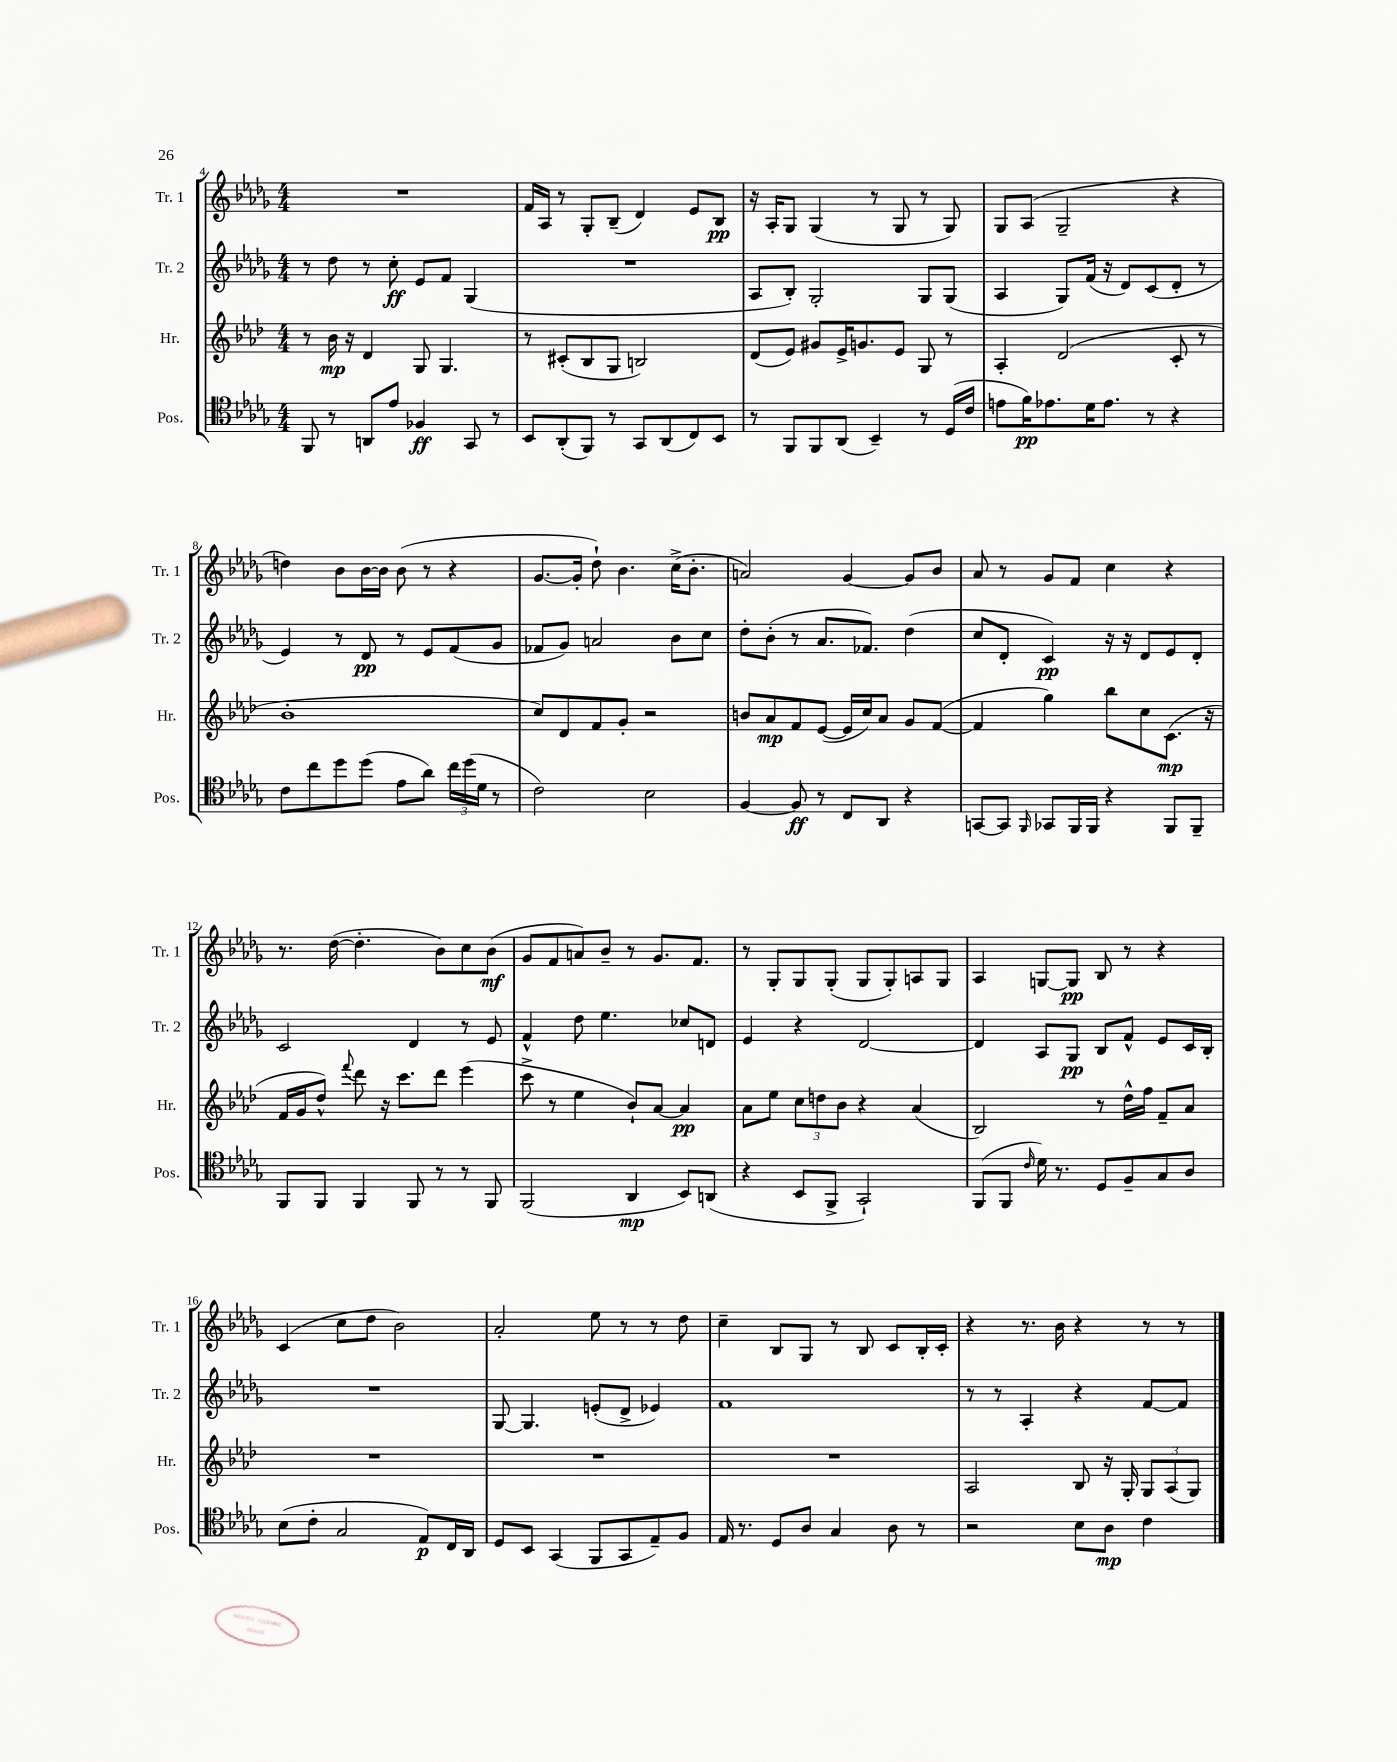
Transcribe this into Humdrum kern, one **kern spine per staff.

**kern	**dynam	**kern	**dynam	**kern	**dynam	**kern	**dynam
*part4	*part4	*part3	*part3	*part2	*part2	*part1	*part1
*staff4	*staff4	*staff3	*staff3	*staff2	*staff2	*staff1	*staff1
*I"Pos.	*	*I"Hr.	*	*I"Tr. 2	*	*I"Tr. 1	*
*I'Pos.	*	*I'Hr.	*	*I'Tr. 2	*	*I'Tr. 1	*
*clefC4	*	*clefG2	*	*clefG2	*	*clefG2	*
*k[b-e-a-d-g-]	*	*k[b-e-a-d-]	*	*k[b-e-a-d-g-]	*	*k[b-e-a-d-g-]	*
*M4/4	*	*M4/4	*	*M4/4	*	*M4/4	*
=4	=4	=4	=4	=4	=4	=4	=4
8FF/	.	8r	.	8r	.	1r	.
8r	.	16b-\	mp	8dd-\	.	.	.
.	.	16r	.	.	.	.	.
8AAn/L	.	4d-/	.	8r	.	.	.
8e-/J	.	.	.	8cc'\	ff	.	.
4F-X/	ff	8G/	.	8e-/L	.	.	.
.	.	4.G/	.	8f/J	.	.	.
8GG-/	.	.	.	(4G-/	.	.	.
8r	.	.	.	.	.	.	.
=5	=5	=5	=5	=5	=5	=5	=5
8BB-/L	.	8r	.	1r	.	16f/LL	.
.	.	.	.	.	.	16A-/JJ	.
(8AA-'/	.	(8c#X'/L	.	.	.	8r	.
8FF/J)	.	8B-/	.	.	.	8G-'/L	.
8r	.	8G/J	.	.	.	(8B-~/J	.
8GG-/L	.	2Bn/)	.	.	.	4d-/)	.
(8AA-/	.	.	.	.	.	.	.
8C/)	.	.	.	.	.	8e-/L	.
8BB-/J	.	.	.	.	.	8B-/J	pp
=6	=6	=6	=6	=6	=6	=6	=6
8r	.	(8d-/L	.	8A-/L	.	16r	.
.	.	.	.	.	.	16A-'/KL	.
8FF/L	.	8e-/J)	.	8B-'/J)	.	8G-/J	.
8FF/	.	8g#X/L	.	2G-'/	.	(4G-/	.
(8AA-/J	.	16e-^/K	.	.	.	.	.
.	.	8.gn/	.	.	.	.	.
4BB-~/)	.	.	.	.	.	8r	.
.	.	8e-/J	.	.	.	8G-/	.
8r	.	8G/	.	8G-/L	.	8r	.
(16D-/LL	.	8r	.	(8G-/J	.	8G-/)	.
16c/JJ	.	.	.	.	.	.	.
=7	=7	=7	=7	=7	=7	=7	=7
8en\L	.	4A-'/	.	4A-/	.	8G-/L	.
16f\K)	pp	.	.	.	.	(8A-/J	.
8.e-X\	.	.	.	.	.	.	.
.	.	(2d-/	.	8G-/L)	.	2G-~/	.
16d-\K	.	.	.	(16f/Jk	.	.	.
8.e-\J	.	.	.	16r	.	.	.
.	.	.	.	8d-/L)	.	.	.
8r	.	.	.	(8c/	.	.	.
4r	.	8c'/	.	8d-'/J	.	4r	.
.	.	8r	.	8r	.	.	.
!!LO:LB:g=z
=8	=8	=8	=8	=8	=8	=8	=8
8c\L	.	1b-'	.	4e-/)	.	4ddn\)	.
8cc\	.	.	.	.	.	.	.
8dd-\	.	.	.	8r	.	8b-\L	.
(8dd-\J	.	.	.	8d-/	pp	[16b-\L	.
.	.	.	.	.	.	16b-\JJ]	.
8e-\L	.	.	.	8r	.	(8b-\	.
8a-\J)	.	.	.	8e-/L	.	8r	.
24cc\LL	.	.	.	(8f/	.	4r	.
(24dd-\	.	.	.	.	.	.	.
24d-\JJ	.	.	.	.	.	.	.
8r	.	.	.	8g-/J	.	.	.
=9	=9	=9	=9	=9	=9	=9	=9
2c\)	.	8cc/L)	.	8f-X/L	.	[8.g-/L	.
.	.	8d-/	.	8g-/J)	.	.	.
.	.	.	.	.	.	16g-'/Jk]	.
.	.	8f/	.	2an/	.	8dd-`\)	.
.	.	8g'/J	.	.	.	4.b-\	.
2B-\	.	2r	.	.	.	.	.
.	.	.	.	8b-\L	.	(16cc^\KL	.
.	.	.	.	.	.	8.b-'\J	.
.	.	.	.	8cc\J	.	.	.
=10	=10	=10	=10	=10	=10	=10	=10
[4F/	.	8bn/L	.	8dd-'\L	.	2an/)	.
.	.	8a-/	mp	(8b-'\J	.	.	.
8F/]	ff	8f/	.	8r	.	.	.
8r	.	([8e-/J	.	8.a-/L	.	.	.
8C/L	.	16e-/LL]	.	.	.	[4g-/	.
.	.	16cc/J)	.	8.f-X/J)	.	.	.
8AA-/J	.	8a-/J	.	.	.	.	.
4r	.	8g/L	.	(4dd-\	.	8g-/L]	.
.	.	([8f/J	.	.	.	8b-/J	.
=11	=11	=11	=11	=11	=11	=11	=11
[8GGn/L	.	4f/]	.	8cc/L	.	8a-/	.
8GG/J]	.	.	.	8d-'/J	.	8r	.
16qqFF/	.	.	.	.	.	.	.
8GG-X/L	.	4gg\)	.	4c/)	pp	8g-/L	.
16FF/L	.	.	.	.	.	8f/J	.
16FF/JJ	.	.	.	.	.	.	.
4r	.	8bb-\L	.	16r	.	4cc\	.
.	.	.	.	16r	.	.	.
.	.	8cc\	.	8d-/L	.	.	.
8FF/L	.	(8.c\J	mp	8e-/	.	4r	.
8FF~/J	.	.	.	8d-'/J	.	.	.
.	.	16r	.	.	.	.	.
!!LO:LB:g=z
=12	=12	=12	=12	=12	=12	=12	=12
8FF/L	.	16f/LL	.	2c/	.	8.r	.
.	.	16g/J	.	.	.	.	.
8FF/J	.	8dd-^^/J)	.	.	.	.	.
.	.	.	.	.	.	([16dd-\	.
.	.	8qqfff/	.	.	.	.	.
4FF/	.	8ddd-\	.	.	.	4.dd-'\]	.
.	.	16r	.	.	.	.	.
.	.	8.ccc\L	.	.	.	.	.
8FF/	.	.	.	4d-/	.	.	.
8r	.	8ddd-\J	.	.	.	8b-\L)	.
8r	.	(4eee-\	.	8r	.	8cc\	.
8FF/	.	.	.	8e-/	.	(8b-\J	mf
=13	=13	=13	=13	=13	=13	=13	=13
(2FF/	.	8ccc^\	.	4f^^/	.	8g-/L	.
.	.	8r	.	.	.	8f/	.
.	.	4ee-\	.	8dd-\	.	8an/)	.
.	.	.	.	4.ee-\	.	8b-~/J	.
4AA-/	mp	8b-`/L)	.	.	.	8r	.
.	.	[8a-/J	.	.	.	8.g-/L	.
8BB-/L)	.	4a-/]	pp	8cc-X/L	.	.	.
.	.	.	.	.	.	8.f/J	.
(8AAn/J	.	.	.	8dn/J	.	.	.
=14	=14	=14	=14	=14	=14	=14	=14
4r	.	8a-\L	.	4e-/	.	8r	.
.	.	8ee-\J	.	.	.	8G-'/L	.
8BB-/L	.	12cc\L	.	4r	.	8G-/	.
.	.	12ddn\	.	.	.	.	.
8FF^/J	.	.	.	.	.	(8G-'/J	.
.	.	12b-\J	.	.	.	.	.
2GG-`/)	.	4r	.	[2d-/	.	8G-/L	.
.	.	.	.	.	.	8G-'/)	.
.	.	(4a-/	.	.	.	8An/	.
.	.	.	.	.	.	8G-/J	.
=15	=15	=15	=15	=15	=15	=15	=15
(8FF/L	.	2B-/)	.	4d-/]	.	4A-/	.
8FF/J	.	.	.	.	.	.	.
16qqc/	.	.	.	.	.	.	.
16d-\)	.	.	.	8A-/L	.	[8Gn/L	.
8.r	.	.	.	.	.	.	.
.	.	.	.	8G-/J	pp	8G/J]	pp
8D-/L	.	8r	.	8B-/L	.	8B-/	.
8F~/	.	16dd-^^\LL	.	8f^^/J	.	8r	.
.	.	16ff\JJ	.	.	.	.	.
8G-/	.	8f~/L	.	8e-/L	.	4r	.
8A-/J	.	8a-/J	.	16c/L	.	.	.
.	.	.	.	16B-'/JJ	.	.	.
!!LO:LB:g=z
=16	=16	=16	=16	=16	=16	=16	=16
(8B-\L	.	1r	.	1r	.	(4c/	.
8c'\J	.	.	.	.	.	.	.
2G-/	.	.	.	.	.	8cc\L	.
.	.	.	.	.	.	8dd-\J	.
.	.	.	.	.	.	2b-\)	.
8E-/L)	p	.	.	.	.	.	.
16C/L	.	.	.	.	.	.	.
16AA-/JJ	.	.	.	.	.	.	.
=17	=17	=17	=17	=17	=17	=17	=17
8D-/L	.	1r	.	[8G-/	.	2a-'/	.
8BB-/J	.	.	.	4.G-/]	.	.	.
(4GG-/	.	.	.	.	.	.	.
8FF/L	.	.	.	(8en'/L	.	8ee-\	.
8GG-/	.	.	.	8d-^/J	.	8r	.
8E-~/)	.	.	.	4e-X/)	.	8r	.
8F/J	.	.	.	.	.	8dd-\	.
=18	=18	=18	=18	=18	=18	=18	=18
16E-/	.	1r	.	1f	.	4cc~\	.
8.r	.	.	.	.	.	.	.
8D-/L	.	.	.	.	.	8B-/L	.
8A-/J	.	.	.	.	.	8G-/J	.
4G-/	.	.	.	.	.	8r	.
.	.	.	.	.	.	8B-/	.
8A-\	.	.	.	.	.	8c/L	.
8r	.	.	.	.	.	16B-'/L	.
.	.	.	.	.	.	16c'/JJ	.
=19	=19	=19	=19	=19	=19	=19	=19
2r	.	2A-/	.	8r	.	4r	.
.	.	.	.	8r	.	.	.
.	.	.	.	4A-'/	.	8.r	.
.	.	.	.	.	.	16b-\	.
8B-\L	.	8B-/	.	4r	.	4r	.
8A-\J	mp	16r	.	.	.	.	.
.	.	16G'/	.	.	.	.	.
4c\	.	12G/L	.	[8f/L	.	8r	.
.	.	(12A-/	.	.	.	.	.
.	.	.	.	8f/J]	.	8r	.
.	.	12G/J)	.	.	.	.	.
==	==	==	==	==	==	==	==
*-	*-	*-	*-	*-	*-	*-	*-
